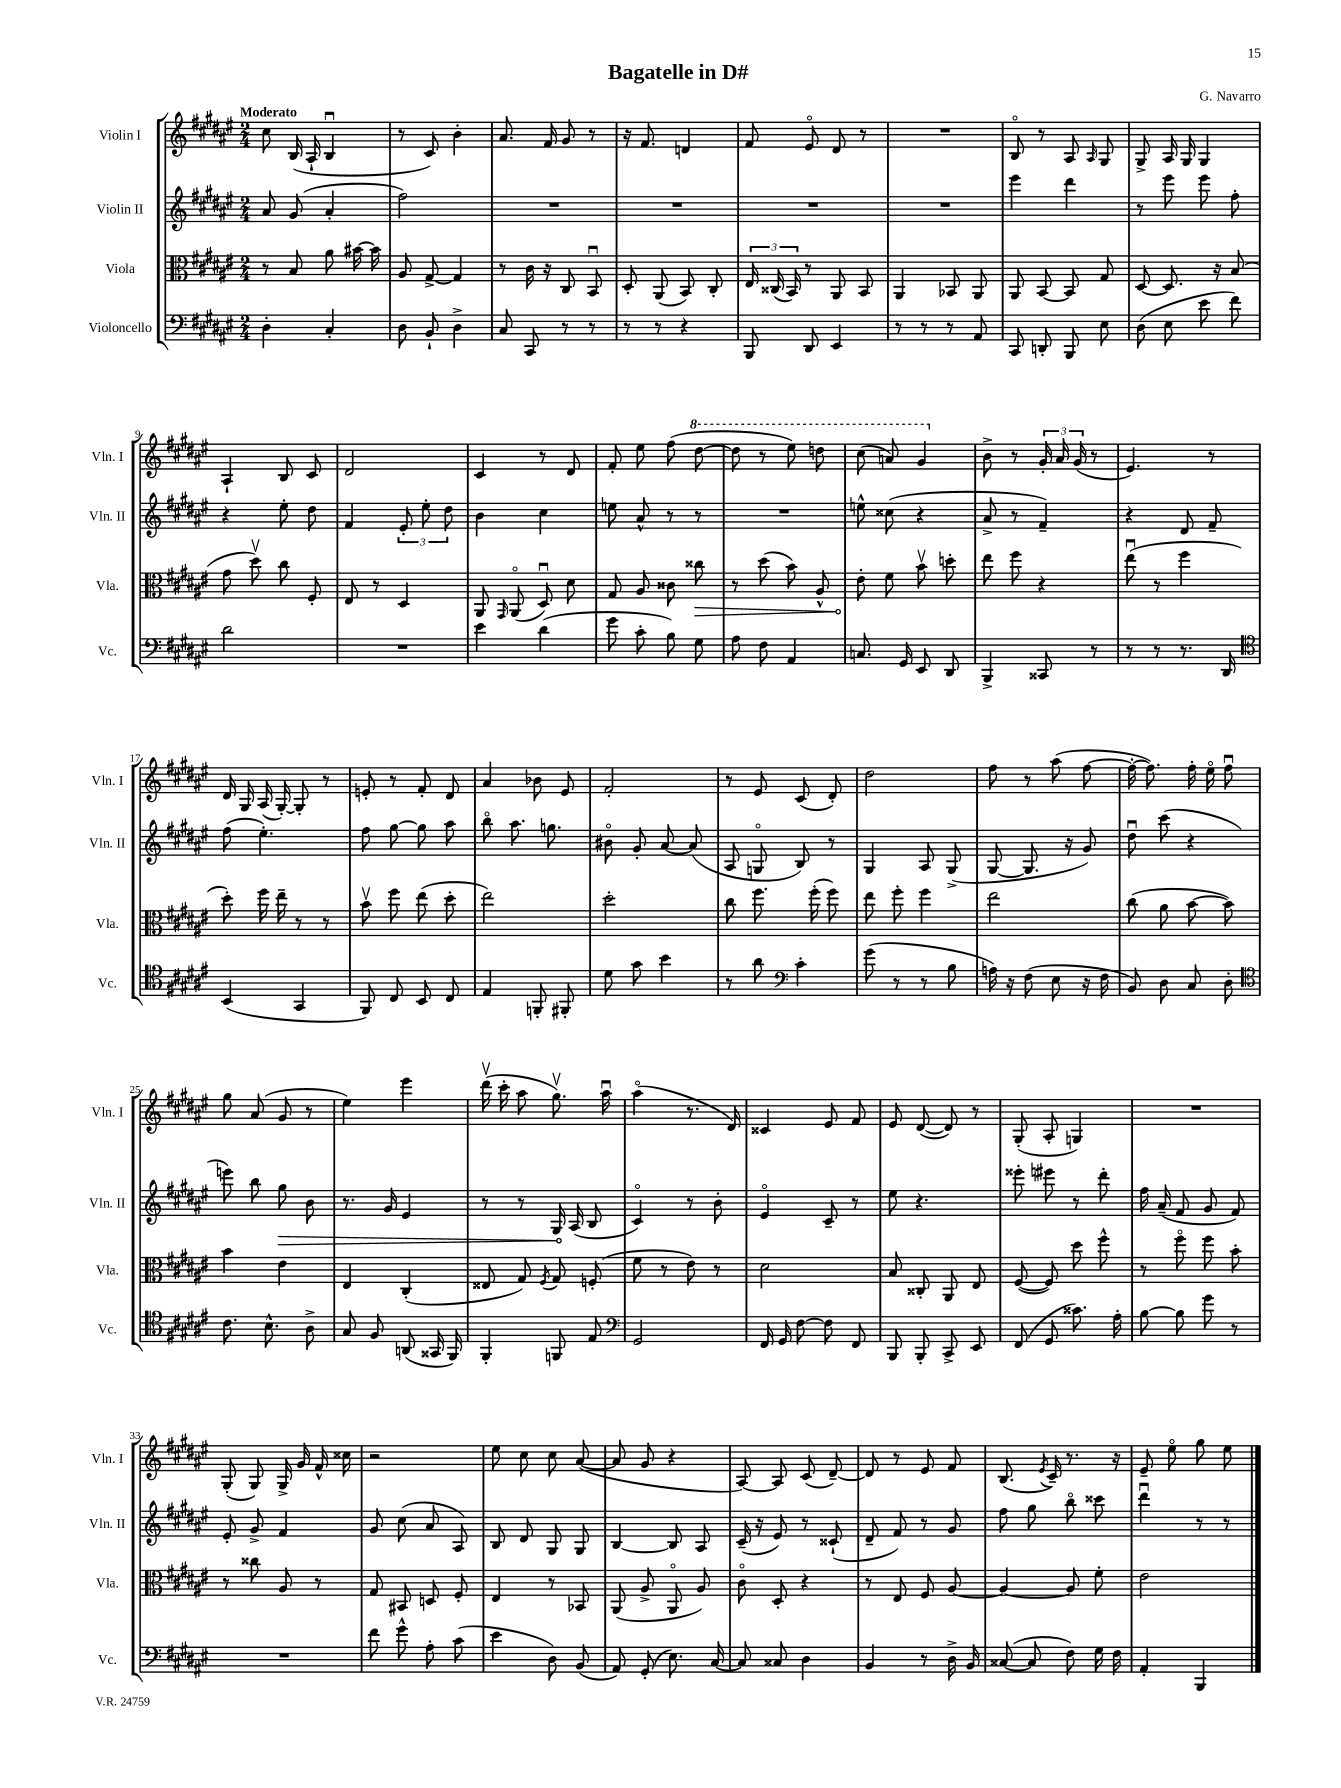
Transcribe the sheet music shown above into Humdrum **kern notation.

**kern	**kern	**dynam	**kern	**dynam	**kern
*part4	*part3	*part3	*part2	*part2	*part1
*staff4	*staff3	*staff3	*staff2	*staff2	*staff1
*I"Violoncello	*I"Viola	*	*I"Violin II	*	*I"Violin I
*I'Vc.	*I'Vla.	*	*I'Vln. II	*	*I'Vln. I
*clefF4	*clefC3	*	*clefG2	*	*clefG2
*k[f#c#g#d#a#e#]	*k[f#c#g#d#a#e#]	*	*k[f#c#g#d#a#e#]	*	*k[f#c#g#d#a#e#]
*M2/4	*M2/4	*	*M2/4	*	*M2/4
=1	=1	=1	=1	=1	=1
!	!	!	!	!	!LO:TX:a:B:t=Moderato
4D#'\	8r	.	8a#/	.	8cc#\
.	8B/	.	(8g#/	.	(16B/
.	.	.	.	.	16A#`/
4C#'/	8a#\	.	4a#'/	.	4Bu/
.	[16b#X\	.	.	.	.
.	16b#\]	.	.	.	.
=2	=2	=2	=2	=2	=2
8D#\	8A#/	.	2ff#\)	.	8r
8BB`/	[8G#^/	.	.	.	8c#/)
4D#^\	4G#/]	.	.	.	4b'\
=3	=3	=3	=3	=3	=3
8C#/	8r	.	2r	.	8.a#/
8CC#/	16c#\	.	.	.	.
.	16r	.	.	.	16f#/
8r	8C#/	.	.	.	8g#/
8r	8BBu/	.	.	.	8r
=4	=4	=4	=4	=4	=4
8r	8D#'/	.	2r	.	16r
.	.	.	.	.	8.f#/
8r	(8AA#/	.	.	.	.
4r	8BB/)	.	.	.	4dn/
.	8C#'/	.	.	.	.
=5	=5	=5	=5	=5	=5
8BBB/	24E#/	.	2r	.	8f#/
.	(24C##X/	.	.	.	.
.	24BB/)	.	.	.	.
8DD#/	8r	.	.	.	8e#/
4EE#/	8AA#/	.	.	.	8d#/
.	8BB/	.	.	.	8r
=6	=6	=6	=6	=6	=6
8r	4AA#/	.	2r	.	2r
8r	.	.	.	.	.
8r	8BB-X/	.	.	.	.
8AA#/	8AA#/	.	.	.	.
=7	=7	=7	=7	=7	=7
8CC#/	8AA#/	.	4eee#\	.	8B/
8DDn'/	[8BB/	.	.	.	8r
8BBB/	8BB/]	.	4ddd#\	.	8A#/
.	.	.	.	.	16qqA#/
8E#\	8G#/	.	.	.	8G#/
=8	=8	=8	=8	=8	=8
(8D#\	[8D#/	.	8r	.	8G#^/
8E#\	8.D#/]	.	8eee#\	.	16A#/
.	.	.	.	.	16G#/
8e#\	.	.	8eee#\	.	4G#/
.	16r	.	.	.	.
8f#\)	(8B/	.	8ff#'\	.	.
!!LO:LB:g=z
=9	=9	=9	=9	=9	=9
2d#\	8g#\	.	4r	.	4A#`/
.	8dd#v\)	.	.	.	.
.	8cc#\	.	8ee#'\	.	8B/
.	8F#'/	.	8dd#\	.	8c#/
=10	=10	=10	=10	=10	=10
2r	8E#/	.	4f#/	.	2d#/
.	8r	.	.	.	.
.	4D#/	.	12e#'/	.	.
.	.	.	12ee#'\	.	.
.	.	.	12dd#\	.	.
=11	=11	=11	=11	=11	=11
4e#\	8AA#/	.	4b\	.	4c#/
.	16qqGG#/	.	.	.	.
.	(8AA#/	.	.	.	.
(4d#\	8D#u/)	.	4cc#\	.	8r
.	8d#\	.	.	.	8d#/
=12	=12	=12	=12	=12	=12
8g#\	8G#/	.	8een\	.	8f#'/
8c#'\	8A#/	.	8a#^^/	.	8ee#\
8B\)	8c##X\	.	8r	.	(8ff#\
!	!	!LO:HP:b	!	!	!
*	*	*	*	*	*8va
8G#\	8cc##X\	>	8r	.	[8ddd#\
=13	=13	=13	=13	=13	=13
8A#\	8r	.	2r	.	8ddd#\]
8F#\	(8dd#\	.	.	.	8r
4AA#/	8b\)	.	.	.	8eee#\)
.	8A#^^/	.	.	.	8dddn\
=14	=14	=14	=14	=14	=14
8.Cn/	8e#'\	.	8een^^\	.	(8ccc#\
.	8f#\	]	(8cc##X\	.	8aan/)
16GG#/	.	.	.	.	.
8EE#/	8bv\	.	4r	.	4gg#/
8DD#/	8ddn'\	.	.	.	.
=15	=15	=15	=15	=15	=15
*	*	*	*	*	*X8va
4BBB^/	8ee#\	.	8a#^/	.	8b^\
.	8ff#\	.	8r	.	8r
8CC##X/	4r	.	4f#~/)	.	24g#'/
.	.	.	.	.	24a#/
.	.	.	.	.	(24g#/
8r	.	.	.	.	8r
=16	=16	=16	=16	=16	=16
8r	(8ee#u\	.	4r	.	4.e#/)
8r	8r	.	.	.	.
8.r	4ff#\	.	8d#/	.	.
.	.	.	8f#~/	.	8r
16DD#/	.	.	.	.	.
!!LO:LB:g=z
=17	=17	=17	=17	=17	=17
*clefC4	*	*	*	*	*
(4BB/	8dd#'\)	.	(8ff#\	.	16d#/
.	.	.	.	.	16G#/
.	16ff#\	.	4.ee#'\)	.	(16A#/
.	16ee#~\	.	.	.	[16G#'/)
4GG#/	8r	.	.	.	8G#'/]
.	8r	.	.	.	8r
=18	=18	=18	=18	=18	=18
8FF#/)	8bv\	.	8ff#\	.	8en'/
8C#/	8ff#\	.	[8gg#\	.	8r
8BB/	(8ee#\	.	8gg#\]	.	8f#'/
8C#/	8dd#'\	.	8aa#\	.	8d#/
=19	=19	=19	=19	=19	=19
4E#/	2ee#\)	.	8bb\	.	4a#/
.	.	.	8.aa#\	.	.
8FFn'/	.	.	.	.	8b-X\
.	.	.	8.ggn\	.	.
8FF#X'/	.	.	.	.	8e#/
=20	=20	=20	=20	=20	=20
8d#\	2dd#'\	.	8b#X\	.	2f#'/
8g#\	.	.	8g#'/	.	.
4b\	.	.	[8a#/	.	.
.	.	.	(8a#/]	.	.
=21	=21	=21	=21	=21	=21
8r	8cc#\	.	8A#/	.	8r
8a#\	8.ff#\	.	8Gn/	.	8e#/
*clefF4	*	*	*	*	*
4c#'\	.	.	8B/)	.	(8c#/
.	(16ff#'\	.	.	.	.
.	8ff#\)	.	8r	.	8d#'/)
=22	=22	=22	=22	=22	=22
(8g#\	8ee#\	.	4G#/	.	2dd#\
8r	8ff#'\	.	.	.	.
8r	4ff#\	.	8A#/	.	.
8B\	.	.	(8G#^/	.	.
=23	=23	=23	=23	=23	=23
16An\)	2ee#\	.	[8G#/	.	8ff#\
16r	.	.	.	.	.
(8F#\	.	.	8.G#/]	.	8r
8E#\	.	.	.	.	(8aa#\
.	.	.	16r	.	.
16r	.	.	8g#/)	.	[8ff#\
16F#\	.	.	.	.	.
=24	=24	=24	=24	=24	=24
8BB/)	(8cc#\	.	8dd#u\	.	16ff#'\_
.	.	.	.	.	8.ff#\])
8D#\	8a#\	.	(8ccc#\	.	.
8C#/	[8b\	.	4r	.	16ff#'\
.	.	.	.	.	16ee#\
8D#'\	8b\])	.	.	.	8ff#u\
!!LO:LB:g=z
=25	=25	=25	=25	=25	=25
*clefC4	*	*	*	*	*
8.c#\	4b\	.	8eeen\)	.	8gg#\
.	.	.	8bb\	.	(8a#/
8.B^^\	.	.	.	.	.
!	!	!	!	!LO:HP:b	!
.	4e#\	.	8gg#\	>	8g#/
8A#^\	.	.	8b\	.	8r
=26	=26	=26	=26	=26	=26
8G#/	4E#/	.	8.r	.	4ee#\)
8F#/	.	.	.	.	.
.	.	.	16g#/	.	.
(8AAn/	(4C#'/	.	4e#/	.	4eee#\
16GG##X/	.	.	.	.	.
16FF#/)	.	.	.	.	.
=27	=27	=27	=27	=27	=27
4FF#'/	8E##X/	.	8r	.	(16ddd#v\
.	.	.	.	.	16ccc#'\
.	8G#/)	.	8r	.	8aa#\
.	8qF#/	.	.	.	.
8FFn/	8G#/	.	16G#/	.	8.gg#v\)
.	.	.	(16A#/	]	.
8E#/	(8Fn'/	.	8B/	.	.
.	.	.	.	.	16aa#u\
=28	=28	=28	=28	=28	=28
*clefF4	*	*	*	*	*
2GG#/	8f#\	.	4c#/)	.	(4aa#\
.	8r	.	.	.	.
.	8e#\)	.	8r	.	8.r
.	8r	.	8b'\	.	.
.	.	.	.	.	16d#/)
=29	=29	=29	=29	=29	=29
16FF#/	2d#\	.	4e#/	.	4c##X/
16GG#/	.	.	.	.	.
[8F#\	.	.	.	.	.
8F#\]	.	.	8c#~/	.	8e#/
8FF#/	.	.	8r	.	8f#/
=30	=30	=30	=30	=30	=30
8BBB/	8B/	.	8ee#\	.	8e#/
8BBB'/	8C##X'/	.	4.r	.	([8d#/
8CC#^/	8AA#/	.	.	.	8d#/])
8EE#/	8E#/	.	.	.	8r
=31	=31	=31	=31	=31	=31
(8FF#/	([8F#/	.	8eee##X'\	.	(8G#'/
8GG#/	8F#/])	.	8eee#X\	.	8A#'/
8.c##X\)	8dd#\	.	8r	.	4Gn/)
.	8ff#^^\	.	8ddd#'\	.	.
16A#'\	.	.	.	.	.
=32	=32	=32	=32	=32	=32
[8B\	8r	.	16ff#\	.	2r
.	.	.	(16a#~/	.	.
8B\]	8ff#\	.	8f#/	.	.
8g#\	8ff#\	.	8g#/	.	.
8r	8b'\	.	8f#/)	.	.
!!LO:LB:g=z
=33	=33	=33	=33	=33	=33
2r	8r	.	8e#'/	.	(8G#'/
.	8cc##X\	.	8g#^/	.	8G#/)
.	8A#/	.	4f#/	.	16G#^/
.	.	.	.	.	16g#/
.	8r	.	.	.	16f#^^/
.	.	.	.	.	16cc##X\
=34	=34	=34	=34	=34	=34
8f#\	8G#/	.	8g#/	.	2r
8g#^^\	8BB#X/	.	(8cc#\	.	.
8A#'\	8Dn/	.	8a#/	.	.
(8c#\	8F#'/	.	8A#/)	.	.
=35	=35	=35	=35	=35	=35
4e#\	4E#/	.	8B/	.	8ee#\
.	.	.	8d#/	.	8cc#\
8D#\)	8r	.	8G#/	.	8cc#\
(8BB/	8BB-X/	.	8G#/	.	([8a#/
=36	=36	=36	=36	=36	=36
8AA#/)	(8AA#/	.	[4B/	.	8a#/]
(8GG#'/	8A#^/	.	.	.	8g#/
8.E#\)	8AA#/	.	8B/]	.	4r
.	8A#/)	.	8A#/	.	.
[16C#/	.	.	.	.	.
=37	=37	=37	=37	=37	=37
8C#/]	8c#\	.	(16c#~/	.	[8A#/)
.	.	.	16r	.	.
8C##X/	8D#'/	.	8e#/)	.	8A#/]
4D#\	4r	.	8r	.	(8c#/
.	.	.	(8c##X`/	.	[8d#~/)
=38	=38	=38	=38	=38	=38
4BB/	8r	.	8d#~/	.	8d#/]
.	8E#/	.	8f#/)	.	8r
8r	8F#/	.	8r	.	8e#/
16D#^\	[8A#/	.	8g#/	.	8f#/
16BB/	.	.	.	.	.
=39	=39	=39	=39	=39	=39
([8C##X/	4A#/_	.	8ff#\	.	(8.B/
8C##/]	.	.	8gg#\	.	.
.	.	.	.	.	8qe#/
.	.	.	.	.	16c#~/)
8F#\)	8A#/]	.	8bb\	.	8.r
16G#\	8f#'\	.	8ccc##X\	.	.
16F#\	.	.	.	.	16r
=40	=40	=40	=40	=40	=40
4AA#'/	2e#\	.	4ddd#u\	.	8e#~/
.	.	.	.	.	8ee#\
4BBB/	.	.	8r	.	8gg#\
.	.	.	8r	.	8ee#\
==	==	==	==	==	==
*-	*-	*-	*-	*-	*-
